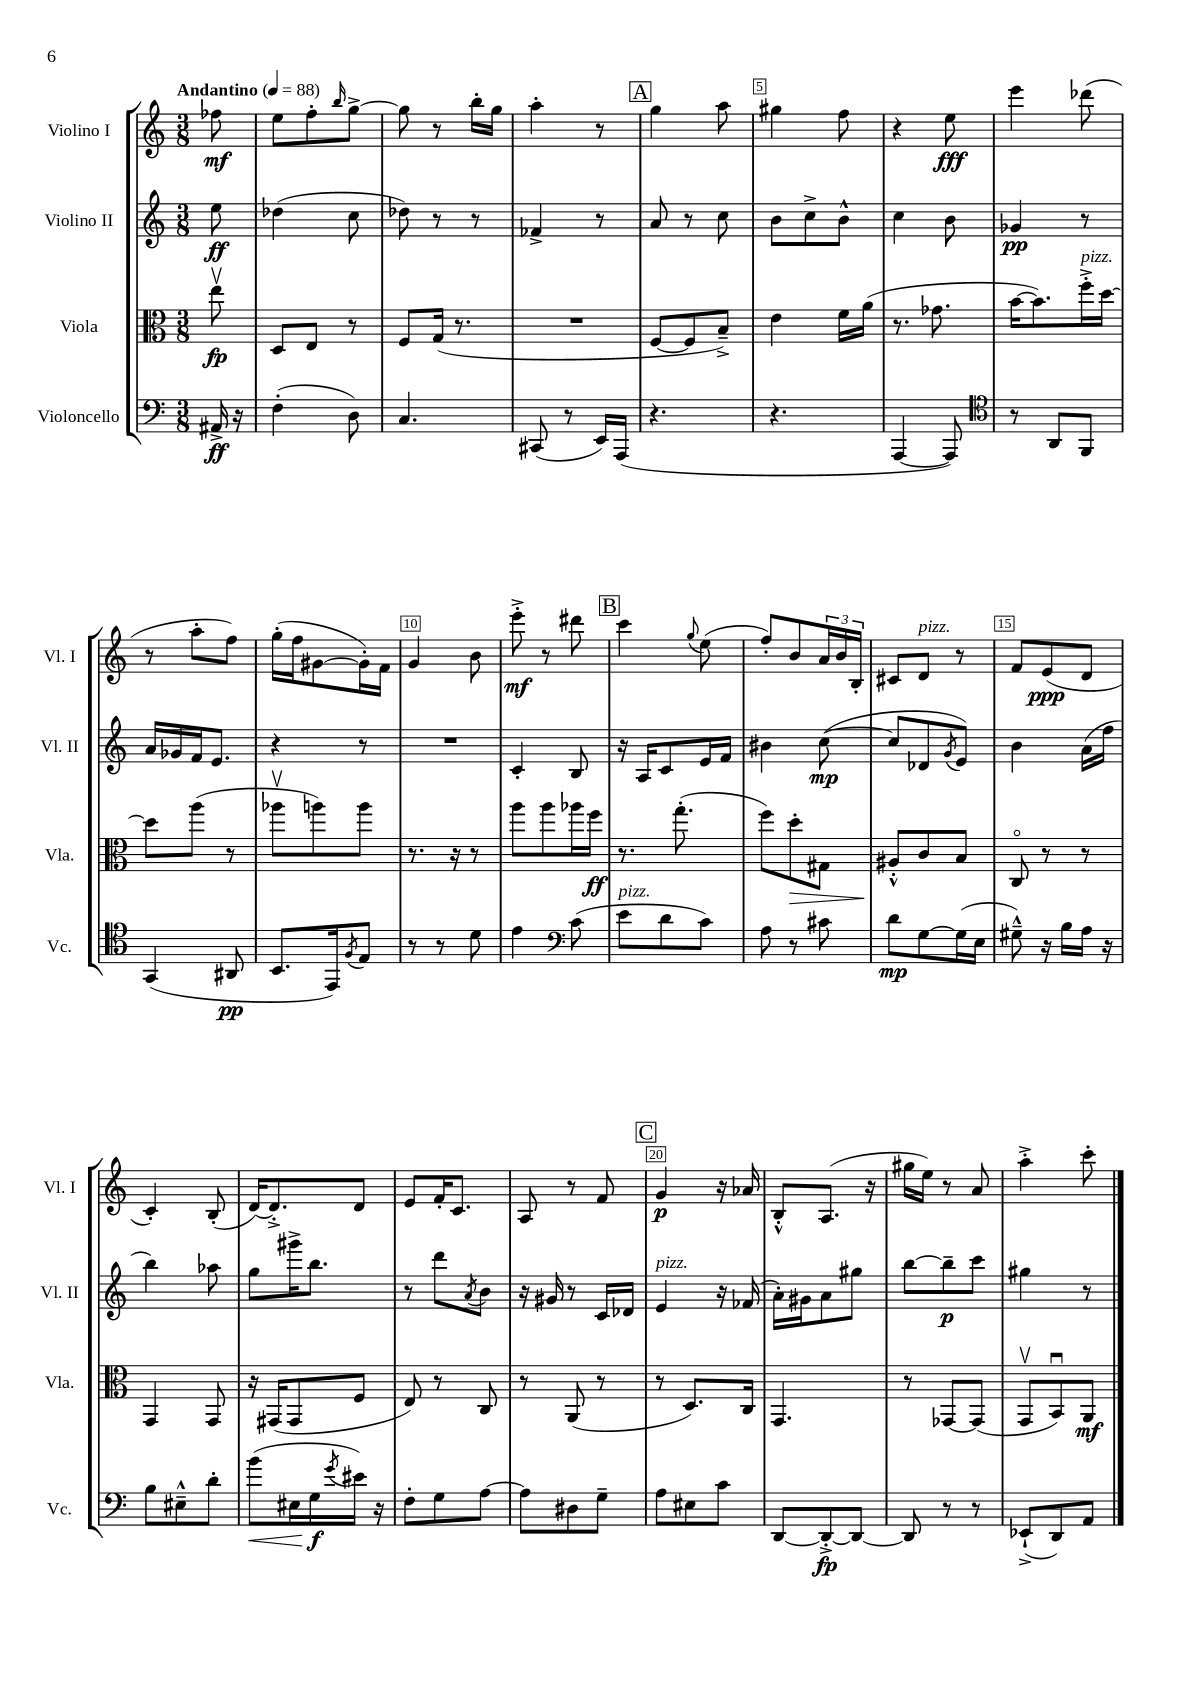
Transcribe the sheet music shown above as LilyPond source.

<<
\new StaffGroup <<
\new Staff = "s0" \with { instrumentName = "Violino I" shortInstrumentName = "Vl. I" } {
    \clef treble \key c \major \numericTimeSignature \time 3/8 \partial 8 \tempo "Andantino" 4 = 88
    fes''8\mf |
    e''8 f''8-. \grace { b''16 } g''8~-> |
    g''8 r8 b''16-. g''16 |
    a''4-. r8 |
    \mark \markup { \box "A" } g''4 a''8 |
    gis''4 f''8 |
    r4 e''8\fff |
    e'''4 des'''8( |
    r8 a''8-. f''8) |
    g''16-.( f''16 gis'8~ gis'16-.) f'16 |
    g'4 b'8 |
    e'''8-.->\mf r8 dis'''8 |
    \mark \markup { \box "B" } c'''4 \appoggiatura { g''8 } e''8( |
    f''8-.) b'8 \tuplet 3/2 { a'16 b'16 b16-. } |
    cis'8 d'8^\markup { \italic "pizz." } r8 |
    f'8 e'8\ppp( d'8 |
    c'4-.) b8-.( |
    d'16~) d'8.-.-> d'8 |
    e'8 f'16-. c'8. |
    a8 r8 f'8 |
    \mark \markup { \box "C" } g'4\p r16 aes'16 |
    b8-.-^ a8.( r16 |
    gis''16 e''16) r8 a'8 |
    a''4-.-> c'''8-. \bar "|." |
}
\new Staff = "s1" \with { instrumentName = "Violino II" shortInstrumentName = "Vl. II" } {
    \clef treble \key c \major \numericTimeSignature \time 3/8 \partial 8
    e''8\ff |
    des''4( c''8 |
    des''8) r8 r8 |
    fes'4-> r8 |
    \mark \markup { \box "A" } a'8 r8 c''8 |
    b'8 c''8-> b'8-^ |
    c''4 b'8 |
    ges'4\pp r8 |
    a'16 ges'16 f'16 e'8. |
    r4 r8 |
    R4. |
    c'4-. b8 |
    \mark \markup { \box "B" } r16 a16 c'8 e'16 f'16 |
    bis'4 c''8~\mp( |
    c''8 des'8 \acciaccatura { g'8 } e'8) |
    b'4 a'16( f''16 |
    b''4) aes''8 |
    g''8 gis'''16-> b''8. |
    r8 d'''8 \acciaccatura { a'8 } b'8 |
    r16 gis'16 r8 c'16 des'16 |
    \mark \markup { \box "C" } e'4^\markup { \italic "pizz." } r16 fes'16( |
    a'16-.) gis'16 a'8 gis''8 |
    b''8~ b''8--\p c'''8 |
    gis''4 r8 \bar "|." |
}
\new Staff = "s2" \with { instrumentName = "Viola" shortInstrumentName = "Vla." } {
    \clef alto \key c \major \numericTimeSignature \time 3/8 \partial 8
    e''8\upbow\fp |
    d8 e8 r8 |
    f8 g16( r8. |
    R4. |
    \mark \markup { \box "A" } f8~ f8 b8--->) |
    e'4 f'16 a'16( |
    r8. ges'8. |
    b'16~ b'8.) f''16-.->^\markup { \italic "pizz." } d''16~ |
    d''8 a''8( r8 |
    aes''8\upbow a''8) a''8 |
    r8. r16 r8 |
    a''8 a''8 aes''16 f''16\ff |
    \mark \markup { \box "B" } r8. g''8.-.( |
    f''8) d''8-.\> gis8 |
    ais8-.-^\! c'8 b8 |
    c8\flageolet r8 r8 |
    g,4 g,8 |
    r16 gis,16( gis,8 f8 |
    e8) r8 c8 |
    r8 a,8( r8 |
    \mark \markup { \box "C" } r8 d8.) c16 |
    g,4. |
    r8 ges,8~ ges,8( |
    g,8\upbow b,8\downbow) a,8\mf \bar "|." |
}
\new Staff = "s3" \with { instrumentName = "Violoncello" shortInstrumentName = "Vc." } {
    \clef bass \key c \major \numericTimeSignature \time 3/8 \partial 8
    ais,16->\ff r16 |
    f4-.( d8) |
    c4. |
    cis,8( r8 e,16) a,,16( |
    \mark \markup { \box "A" } r4. |
    r4. |
    a,,4~ a,,8) |
    \clef tenor r8 a,8 f,8 |
    g,4( ais,8\pp |
    b,8. e,16) \acciaccatura { f8 } e8 |
    r8 r8 d'8 |
    e'4 \clef bass c'8( |
    \mark \markup { \box "B" } e'8^\markup { \italic "pizz." } d'8 c'8) |
    a8 r8 cis'8 |
    d'8\mp g8~ g16( e16 |
    gis8---^) r16 b16 a16 r16 |
    b8 eis8---^ d'8-. |
    b'8\<( eis16 g16\f\! \acciaccatura { g'8 } eis'16) r16 |
    f8-. g8 a8~ |
    a8 dis8 g8-- |
    \mark \markup { \box "C" } a8 eis8 c'8 |
    d,8~ d,8~-.->\fp d,8~ |
    d,8 r8 r8 |
    ees,8-!->( d,8) a,8 \bar "|." |
}
>>
>>
\layout { \context { \Score \override BarNumber.break-visibility = ##(#f #t #t) barNumberVisibility = #(every-nth-bar-number-visible 5) \override BarNumber.stencil = #(make-stencil-boxer 0.1 0.3 ly:text-interface::print) } }
